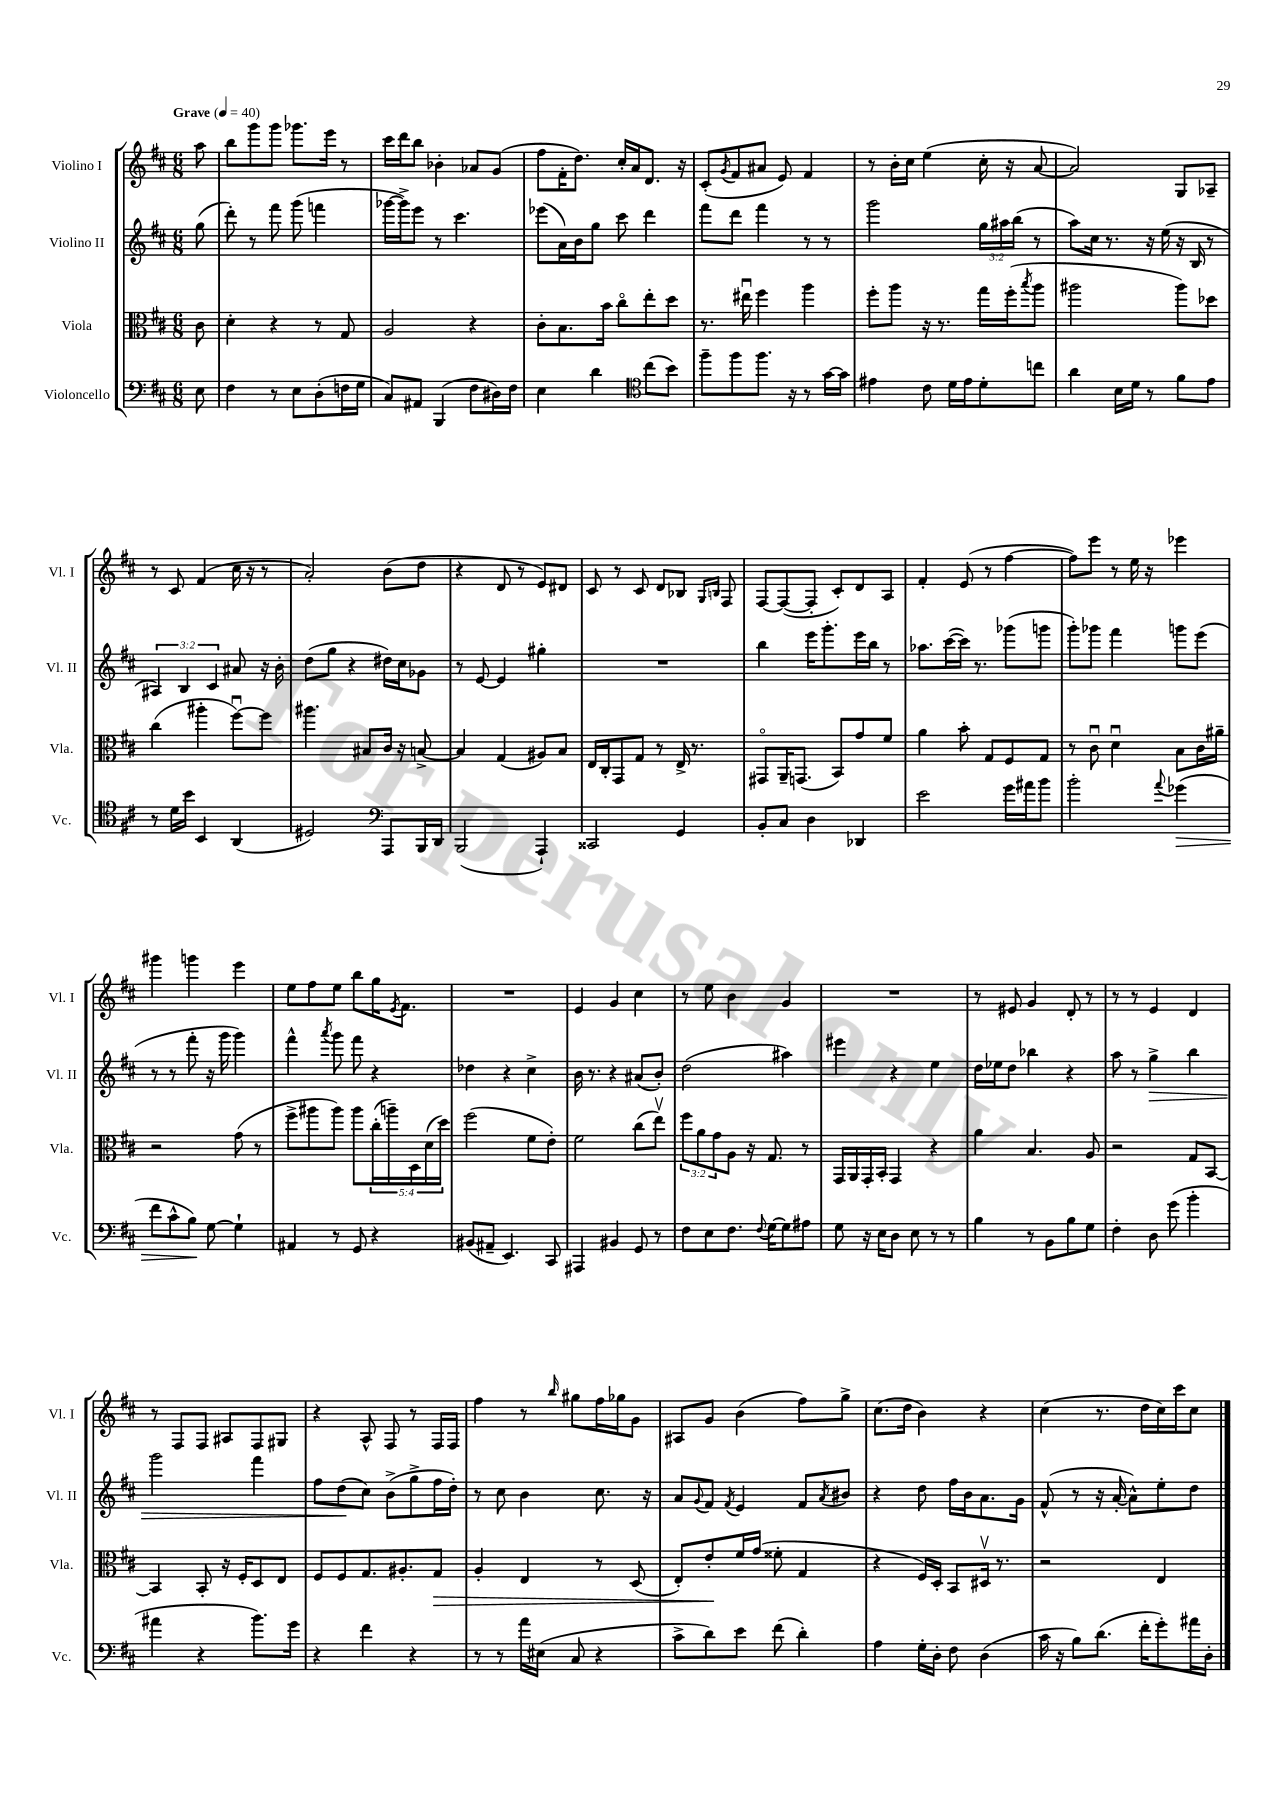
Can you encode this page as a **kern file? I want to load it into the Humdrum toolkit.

**kern	**kern	**kern	**kern
*staff4	*staff3	*staff2	*staff1
*clefF4	*clefC3	*clefG2	*clefG2
*k[f#c#]	*k[f#c#]	*k[f#c#]	*k[f#c#]
*M6/8	*M6/8	*M6/8	*M6/8
*MM40	*MM40	*MM40	*MM40
8E\	8c#\	(8gg\	8aa\
=	=	=	=
4F#\	4d'\	8ddd'\)	8bb\L
.	.	8r	8ggg\
8r	4r	8fff#\	8ggg\J
8E\L	.	(8ggg\	8.ggg-\L
(8D'\	8r	4fff\	.
.	.	.	16eee\Jk
16F\L	8G/	.	8r
16G\JJ	.	.	.
=	=	=	=
8C#/L)	2A/	[16ggg-\LL	16ccc#\LL
.	.	16ggg-^\]J)	16ddd\J
8AA#/J	.	8eee\J	8bb\J
(4BBB/	.	8r	4b-'\
.	.	4.ccc#\	.
8F#\L	4r	.	8a-/L
16D#\L)	.	.	(8g/J
16F#\JJ	.	.	.
=	=	=	=
4E\	8c#'\L	(8eee-\L	8ff#\L
.	8.B\	16a\L)	16f#'\K
.	.	16b\J	8.dd\J)
4d\	.	8gg\J	.
.	16b\Jk	.	.
.	8cc#o\L	8ccc#\	16cc#'/LL
.	.	.	16a/J
*clefC4	*	*	*
(8cc#\L	8ee'\	4ddd\	8.d/J
8b\J)	8dd\J	.	.
.	.	.	16r
=	=	=	=
8ff#~\L	8.r	8fff#\L	(8c#'/L
.	.	.	8qg/
8ff#\	.	8ddd\J	8f#/
.	16ee#u\	.	.
8.ff#\J	4ff#\	4fff#\	8a#/J
.	.	.	8e/)
16r	.	.	.
8r	4aa\	8r	4f#/
[16g\LL	.	8r	.
16g\]JJ	.	.	.
=	=	=	=
4e#\	8ff#'\L	2ggg\	8r
.	8aa\J	.	16b'\LL
.	.	.	16cc#\JJ
8c#\	16r	.	(4ee\
.	8.r	.	.
16d\LL	.	.	.
16e#\J	.	.	.
8d'\	16gg\LL	24gg\LL	16cc#'\
.	.	24aa#\	.
.	(16ff#'\J	.	16r
.	.	(24bb\JJ	.
.	8qbb/	.	.
8cc\J	8aa\J	8r	[8a/
=	=	=	=
4a\	2aa#\	8aa\L)	2a/])
.	.	16cc#\Jk	.
.	.	8.r	.
16B\LL	.	.	.
16d\JJ	.	.	.
8r	.	16r	.
.	.	(16ee\	.
8f#\L	8aa#\L)	16r	8G/L
.	.	16B/	.
8e\J	8dd-\J	8r	8A-~/J
=	=	=	=
8r	(4cc#\	6A#/)	8r
16d\LL	.	.	8c#/
.	.	6B/	.
16b\JJ	.	.	.
4BB/	4aa#'\	.	(4f#/
.	.	6c#/	.
(4AA/	[8ff#u\L)	8a#/	16cc#\
.	.	.	16r
.	8ff#\]J	16r	8r
.	.	16b'\	.
=	=	=	=
2D#/)	4.aa#\	(8dd\L	2a'/)
.	.	8gg\J	.
.	.	4r	.
.	8B#/L	.	.
*clefF4	*	*	*
8AAA/L	16c#/Jk	16dd#\LL)	(8b\L
.	16r	16cc#\J	.
16BBB/L	[8B^/	8g-\J	8dd\J
16DD/JJ	.	.	.
=	=	=	=
(2BBB/	4B/]	8r	4r
.	.	[8e/	.
.	(4G/	4e/]	8d/
.	.	.	8r
4AAA`/)	8A#/L)	4gg#'\	8e/L)
.	8B/J	.	8d#/J
=	=	=	=
2CC##/	16E/LL	2.r	8c#/
.	16C#'/J	.	.
.	8GG/	.	8r
.	8G/J	.	8c#/
.	8r	.	8d/L
4GG/	16E^/	.	8B-/J
.	8.r	.	.
.	.	.	16qqG/LL
.	.	.	16qqB/JJ
.	.	.	8F#/
=	=	=	=
8BB'/L	8GG#o/L	4bb\	[8F#/L
8C#/J	16AA~/K	.	(8F#/_
.	(8.GG/J	.	.
4D\	.	16eee\LK	8F#'/]J
.	.	8.ggg'\	.
.	8BB/L)	.	8c#'/L)
4DD-/	8g/	16eee\L	8d/
.	.	16bb\JJ	.
.	8f#/J	8r	8A/J
=	=	=	=
2e\	4a\	8.aa-\L	4f#'/
.	.	([16ccc#\L	.
.	8b'\	16ccc#\]JJ)	(8e/
.	.	8.r	.
.	8G/L	.	8r
16g\LL	8F#/	(8ggg-\L	[4ff#\
16a#\J	.	.	.
8b\J	8G/J	8ggg\J	.
=	=	=	=
2b'\	8r	8ggg'\L)	8ff#\]L)
.	8c#u\	8ggg-\J	8eee\J
.	4du\	4fff#\	8r
.	.	.	16ee\
.	.	.	16r
8qqa/	.	.	.
(4g-\	8B\L	8ggg\L	4eee-\
.	16c#\L	(8eee\J	.
.	16a#~\JJ	.	.
=	=	=	=
8f#\L	2r	8r	4ggg#\
8c#^^\	.	8r	.
8B\J)	.	8fff#'\	4ggg\
[8G\	.	16r	.
.	.	16ggg\	.
4G`\]	(8g\	4ggg\)	4eee\
.	8r	.	.
=	=	=	=
4AA#/	8ff#^\L	4fff#^^\	8ee\L
.	8aa#\	.	8ff#\
.	.	8qaaa/	.
8r	8aa#\J)	8ggg\	8ee\J
8GG/	8aa#\L	8fff#\	8bb\L
4r	(20cc#'\L	4r	16gg\K
.	20aa~\)	.	.
.	.	.	8qe/
.	.	.	8.f#\J
.	20D\	.	.
.	(20d\	.	.
.	20dd\JJ)	.	.
=	=	=	=
(8BB#/L	(2ff#\	4dd-\	2.r
8AA#~/J	.	.	.
4.EE/)	.	4r	.
.	8f#\L	4cc#^\	.
8CC#/	8e'\J)	.	.
=	=	=	=
4AAA#/	2f#\	16b\	4e/
.	.	8.r	.
4BB#/	.	4r	4g/
8GG/	(8cc#\L	(8a#/L	4cc#\
8r	8eev\J)	8b'/J)	.
=	=	=	=
8F#\L	12ff#\L	(2dd\	8r
.	12a\	.	.
8E\	.	.	8ee\
.	12g\	.	.
8.F#\J	8A\J	.	4b\
.	16r	.	.
8qqF#/	.	.	.
[16G\LK	8.G/	.	.
8G\]	.	4aa#\)	4g/
8A#\J	8r	.	.
=	=	=	=
8G\	16GG/LL	4eee#\	2.r
.	16AA/	.	.
16r	16GG'/	.	.
16E\LK	16BB'/JJ	.	.
8D\J	4GG/	4r	.
8E\	.	.	.
8r	4r	4ee\	.
8r	.	.	.
=	=	=	=
4B\	4a\	16dd\LL	8r
.	.	16ee-\J	.
.	.	8dd\J	8e#/
8r	4.B/	4bb-\	4g/
8BB\L	.	.	.
8B\	.	4r	8d'/
8G\J	8A/	.	8r
=	=	=	=
4F#'\	2r	8aa\	8r
.	.	8r	8r
8D\	.	4gg^\	4e/
(8g\	.	.	.
4b'\	8G/L	4bb\	4d/
.	[8BB/J	.	.
=	=	=	=
4a#\	4BB/]	2ggg\	8r
.	.	.	8F#/L
4r	8BB'/	.	8F#/J
.	16r	.	8A#/L
.	16F#'/LK	.	.
8.b\L)	8D/	4fff#\	8F#/
.	8E/J	.	8G#/J
16g\Jk	.	.	.
=	=	=	=
4r	8F#/L	8ff#\L	4r
.	8F#/	(8dd\	.
4f#\	8.G/	8cc#\J)	8A^^/
.	.	(8b^\L	8F#/
.	8.A#'/	.	.
4r	.	8gg^\	8r
.	8G/J	16ff#\L	16F#/LL
.	.	16dd'\JJ)	16F#/JJ
=	=	=	=
8r	4A'/	8r	4ff#\
8r	.	8cc#\	.
16a\LL	4E/	4b\	8r
(16E#\JJ	.	.	.
.	.	.	16qqbb/
8C#/	.	.	8gg#\L
4r	8r	8.cc#\	16ff#\L
.	.	.	16gg-\J
.	(8D/	.	8g\J
.	.	16r	.
=	=	=	=
8c#^\L	8E'/L)	8a/L	8A#/L
.	.	8qqg/	.
8d\)	8e'/	8f#/J	8g/J
.	.	8qf#/	.
8e\J	16f#/L	4e/	(4b\
.	(16g/JJ	.	.
(8f#\	8f##'\	.	.
4d'\)	4G/	8f#/L	8ff#\L)
.	.	8qa/	.
.	.	8b#/J	8gg^\J
=	=	=	=
4A\	4r	4r	(8.cc#\L
.	.	.	16dd\Jk
16G'\LL	16F#/LL)	8dd\	4b\)
16D'\JJ	16D'/JJ	.	.
8F#\	8BB/L	16ff#\LL	.
.	.	16b\J	.
(4D\	16D#v/Jk	8.a\	4r
.	8.r	.	.
.	.	16g\Jk	.
=	=	=	=
16c#\	2r	(8f#^^/	(4cc#\
16r	.	.	.
8B\L)	.	8r	.
(8.d\J	.	16r	8.r
.	.	[16a'/	.
.	.	8a^^\]L)	.
16f#'\LK	.	.	16dd\LL
8g'\)	4E/	8ee'\	16cc#\)
.	.	.	16ccc#\J
16a#\L	.	8dd\J	8cc#\J
16D'\JJ	.	.	.
==	==	==	==
*-	*-	*-	*-
